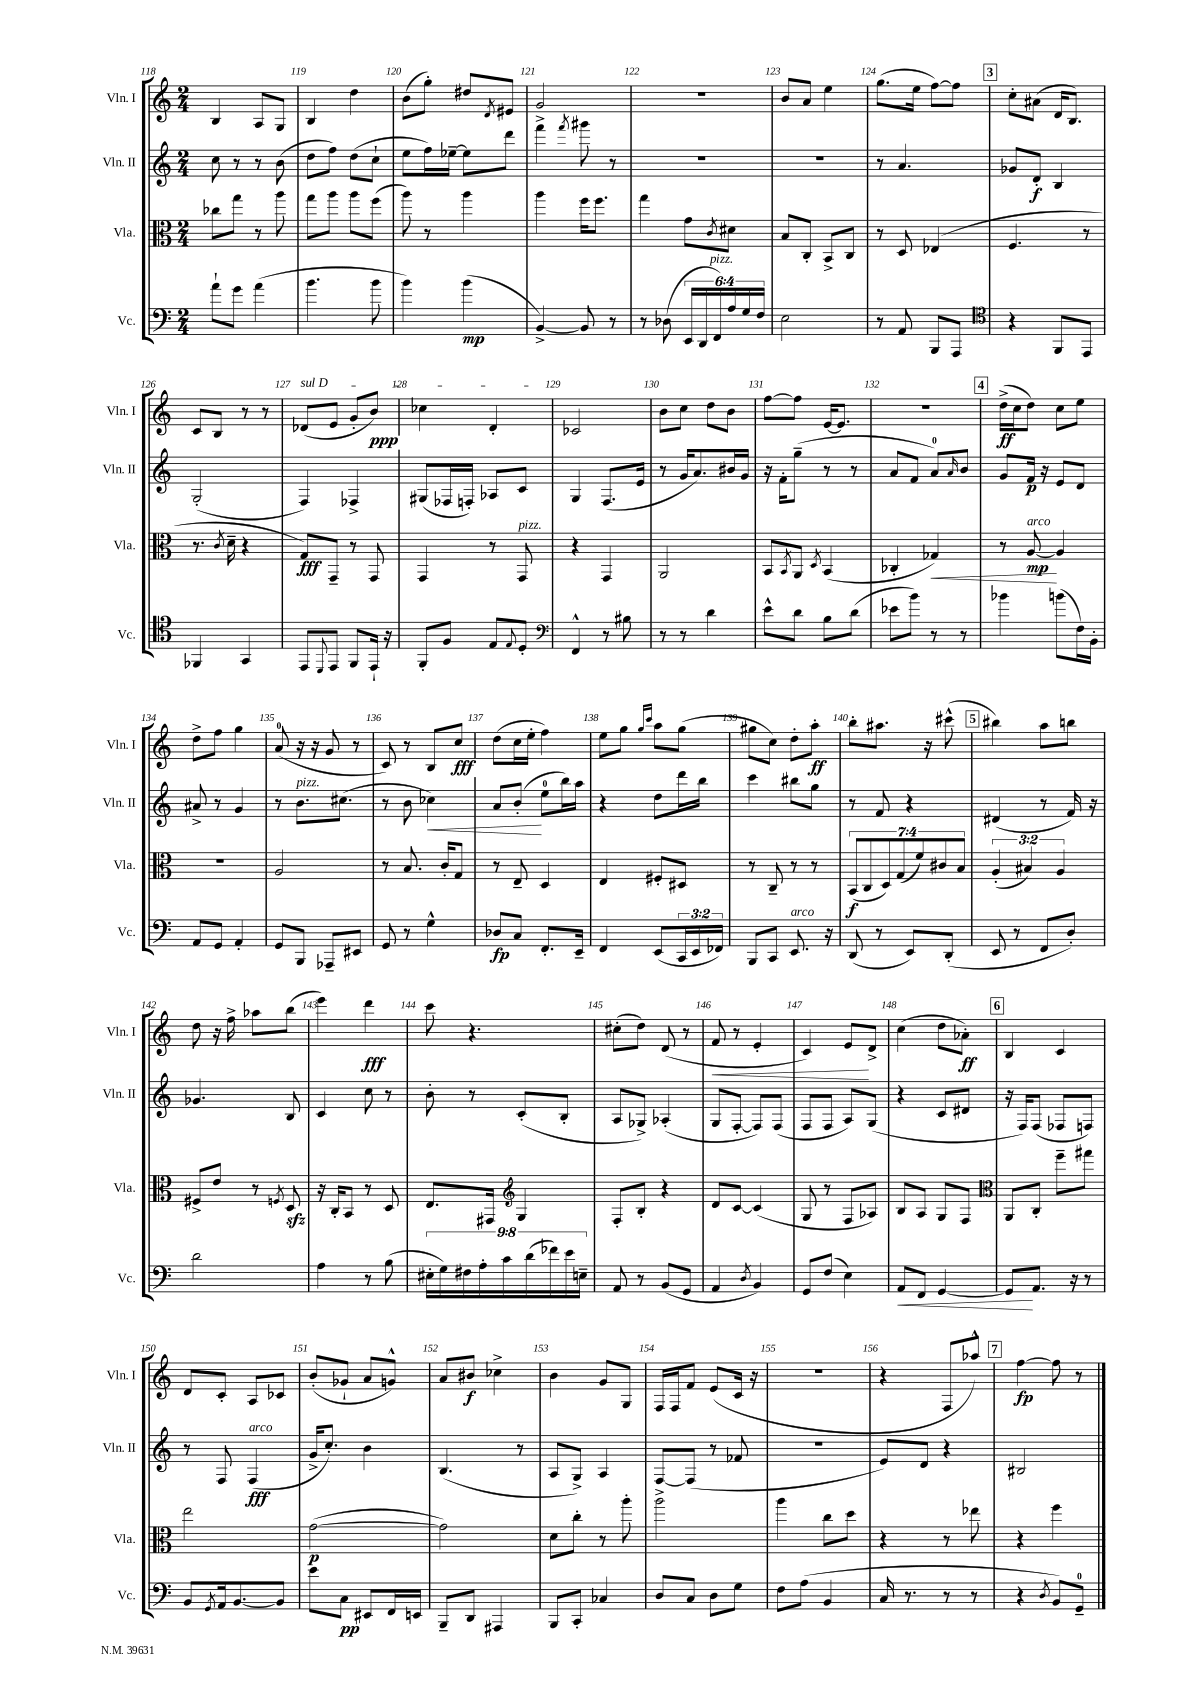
<<
\new StaffGroup <<
\new Staff = "s0" \with { instrumentName = "Vln. I" shortInstrumentName = "Vln. I" } {
    \clef treble \key c \major \numericTimeSignature \time 2/4
    b4 a8 g8 |
    b4 d''4 |
    b'8( g''8-.) dis''8 \acciaccatura { d'8 } eis'8 |
    g'2 |
    r2 |
    b'8 a'8 e''4 |
    g''8.( e''16 f''8~) f''8 |
    \mark \markup { \box "3" } c''8-. ais'8( d'16 b8.) |
    c'8 b8 r8 r8 |
    \once \override TextSpanner.bound-details.left.text = \markup { \italic "sul D" } des'8\startTextSpan( e'8 g'8-. b'8\ppp) |
    ces''4 d'4-.\stopTextSpan |
    ces'2 |
    b'8 c''8 d''8 b'8 |
    f''8~ f''8 e'16~ e'8. |
    R2 |
    \mark \markup { \box "4" } d''16->\ff( c''16 d''8) c''8 e''8 |
    d''8-> f''8 g''4 |
    a'8-0( r16 r16 g'8 r8 |
    c'8) r8 b8 c''8\fff |
    d''8( c''16 e''16-. f''4) |
    e''8 g''8 \grace { g''16 c'''16 } a''8 g''8( |
    gis''8 c''8) d''8-. a''8-.\ff |
    b''8-. ais''8. r16 cis'''8-^( |
    \mark \markup { \box "5" } bis''4) a''8 b''8 |
    d''8 r16 f''16-> aes''8 b''8( |
    e'''4) d'''4\fff |
    c'''8 r4. |
    cis''8-.( d''8) d'8( r8 |
    f'8\< r8 e'4-. |
    c'4) e'8\! d'8-> |
    c''4( d''8 aes'8-.\ff) |
    \mark \markup { \box "6" } b4 c'4 |
    d'8 c'8-. a8 ces'8 |
    b'8-.( ges'8-! a'8 g'8-^) |
    a'8 bis'8\f ces''4-> |
    b'4 g'8 g8 |
    f16 f16 f'8 e'8( c'16 r16 |
    r2 |
    r4 f8 aes''8-^) |
    \mark \markup { \box "7" } f''4~\fp f''8 r8 \bar "|." |
}
\new Staff = "s1" \with { instrumentName = "Vln. II" shortInstrumentName = "Vln. II" } {
    \clef treble \key c \major \numericTimeSignature \time 2/4
    c''8 r8 r8 b'8( |
    d''8 f''8) d''8( c''8-! |
    e''8 f''16) ees''16~-- ees''8 d'''8 |
    f'''4-> \acciaccatura { f'''8 } gis'''8 r8 |
    R2 |
    R2 |
    r8 a'4. |
    \mark \markup { \box "3" } ges'8 d'8-.\f b4 |
    g2-.( |
    f4) fes4-> |
    gis8( fes16 f16-.) aes8 c'8 |
    g4 f8.( e'16 |
    r8 g'16 a'8.) bis'16 g'16 |
    r16 f'16-. g''8--( r8 r8 |
    a'8 f'8 a'8-0) \grace { a'16 } b'8 |
    \mark \markup { \box "4" } g'8 f'16\p r16 e'8 d'8 |
    ais'8-> r8 g'4 |
    r8 b'8.^\markup { \italic "pizz." } cis''8.( |
    r8 b'8 ces''4\<) |
    a'8 b'8-.\!( e''8-0 b''16) a''16 |
    r4 d''8 d'''16 b''16 |
    c'''4 bis''8 g''8 |
    r8 f'8 r4 |
    \mark \markup { \box "5" } dis'4( r8 f'16) r16 |
    ges'4. b8 |
    c'4 c''8 r8 |
    b'8-. r8 c'8-.( b8-. |
    a8 ges8->) aes4-.( |
    g8 f8~-. f8) f8( |
    f8 f8 a8) g8( |
    r4 c'8 dis'8 |
    \mark \markup { \box "6" } r16 f16) f8( fes8 f8) |
    r8 f8 f4\fff^\markup { \italic "arco" }( |
    g'16-> c''8.-.) b'4 |
    b4.( r8 |
    a8 g8->) a4 |
    f8~ f8( r8 fes'8 |
    R2 |
    e'8) d'8 r4 |
    \mark \markup { \box "7" } bis2 \bar "|." |
}
\new Staff = "s2" \with { instrumentName = "Vla." shortInstrumentName = "Vla." } {
    \clef alto \key c \major \numericTimeSignature \time 2/4 \override Staff.TupletNumber.text = #tuplet-number::calc-fraction-text
    ces''8 g''8 r8 a''8 |
    g''8 a''8 a''8 f''8( |
    a''8) r8 a''4 |
    a''4 f''16 f''8. |
    g''4 g'8 \acciaccatura { c'8 } dis'8 |
    b8 c8-. b,8-> c8 |
    r8 d8 ees4( |
    \mark \markup { \box "3" } f4. r8 |
    r8. \acciaccatura { c'8 } d'16-- r4 |
    g8\fff) g,8-- r8 g,8 |
    g,4 r8 g,8^\markup { \italic "pizz." } |
    r4 g,4 |
    a,2 |
    b,8 \acciaccatura { b,8 } a,8 \acciaccatura { d8 } b,4( |
    ces4-. ges4\<) |
    \mark \markup { \box "4" } r8 a8~\mp\!^\markup { \italic "arco" } a4 |
    R2 |
    a2 |
    r8 b8. c'16-. g8 |
    r8 e8-- d4 |
    e4 fis8-. dis8 |
    r8 c8-- r8 r8 |
    \tuplet 7/4 { b,8\f( c8 d8) g8( f'8) cis'8 b8 } |
    \mark \markup { \box "5" } \tuplet 3/2 { a4-.( bis4) a4 } |
    fis8-> e'8 r8 \acciaccatura { f8 } d8\sfz |
    r16 c16-. b,8 r8 d8 |
    e8. gis,16 \clef treble g4 |
    f8-. b8-. r4 |
    d'8 c'8~ c'4( |
    g8 r8 f8 aes8) |
    b8 a8 g8 f8 |
    \mark \markup { \box "6" } \clef alto a,8 c8-. f''8-- gis''8 |
    e''2 |
    g'2~\p( |
    g'2) |
    d'8 c''8-. r8 a''8-. |
    a''2-> |
    a''4 c''8 d''8 |
    r4 r8 ees''8 |
    \mark \markup { \box "7" } r4 f''4 \bar "|." |
}
\new Staff = "s3" \with { instrumentName = "Vc." shortInstrumentName = "Vc." } {
    \clef bass \key c \major \numericTimeSignature \time 2/4 \override Staff.TupletNumber.text = #tuplet-number::calc-fraction-text
    a'8-! g'8 a'4( |
    b'4. b'8 |
    b'4) b'4\mp( |
    b,4~->) b,8 r8 |
    r8 des8( \tuplet 6/4 { e,16 d,16 f,16^\markup { \italic "pizz." }) a16 g16 f16 } |
    e2 |
    r8 a,8 b,,8 a,,8 |
    \mark \markup { \box "3" } \clef tenor r4 f,8 e,8 |
    fes,4 g,4 |
    e,8 \appoggiatura { d,8 } e,8 f,8 e,16-! r16 |
    f,8-. f8 e8 \appoggiatura { e8 } d8-. |
    \clef bass f,4-^ r8 bis8 |
    r8 r8 d'4 |
    e'8-^ d'8 b8 d'8( |
    ees'8 b'8) r8 r8 |
    \mark \markup { \box "4" } bes'4 b'8( f16) b,16-. |
    a,8 g,8 a,4-. |
    g,8 b,,8 aes,,8-- eis,8 |
    g,8 r8 g4-^ |
    des8\fp c8 f,8.-. e,16-- |
    f,4 e,8( \tuplet 3/2 { c,16 e,16 fes,16) } |
    b,,8 c,8 e,8.^\markup { \italic "arco" } r16 |
    d,8( r8 e,8) d,8-.( |
    \mark \markup { \box "5" } e,8 r8 f,8 d8-.) |
    d'2 |
    a4 r8 b8( |
    \tuplet 9/8 { eis16-. g16) fis16 a16-. c'16 d'16( fes'16) e'16 e16-- } |
    a,8 r8 b,8( g,8 |
    a,4 \acciaccatura { d8 } b,4) |
    g,8 f8( e4) |
    a,8\< f,8 g,4~ |
    \mark \markup { \box "6" } g,8\! a,8. r16 r8 |
    b,8 \acciaccatura { g,8 } a,16 b,8.~ b,8 |
    e'8 c8\pp eis,8 f,16 e,16 |
    b,,8-- d,8 ais,,4 |
    b,,8 c,8-. ces4 |
    d8 c8 d8 g8 |
    f8 a8( b,4 |
    c16 r8. r8 r8 |
    \mark \markup { \box "7" } r4 \acciaccatura { d8 } b,8) g,8-0-- \bar "|." |
}
>>
>>
\layout { \context { \Score currentBarNumber = #118 \override BarNumber.break-visibility = ##(#f #t #t) barNumberVisibility = #all-bar-numbers-visible } }
